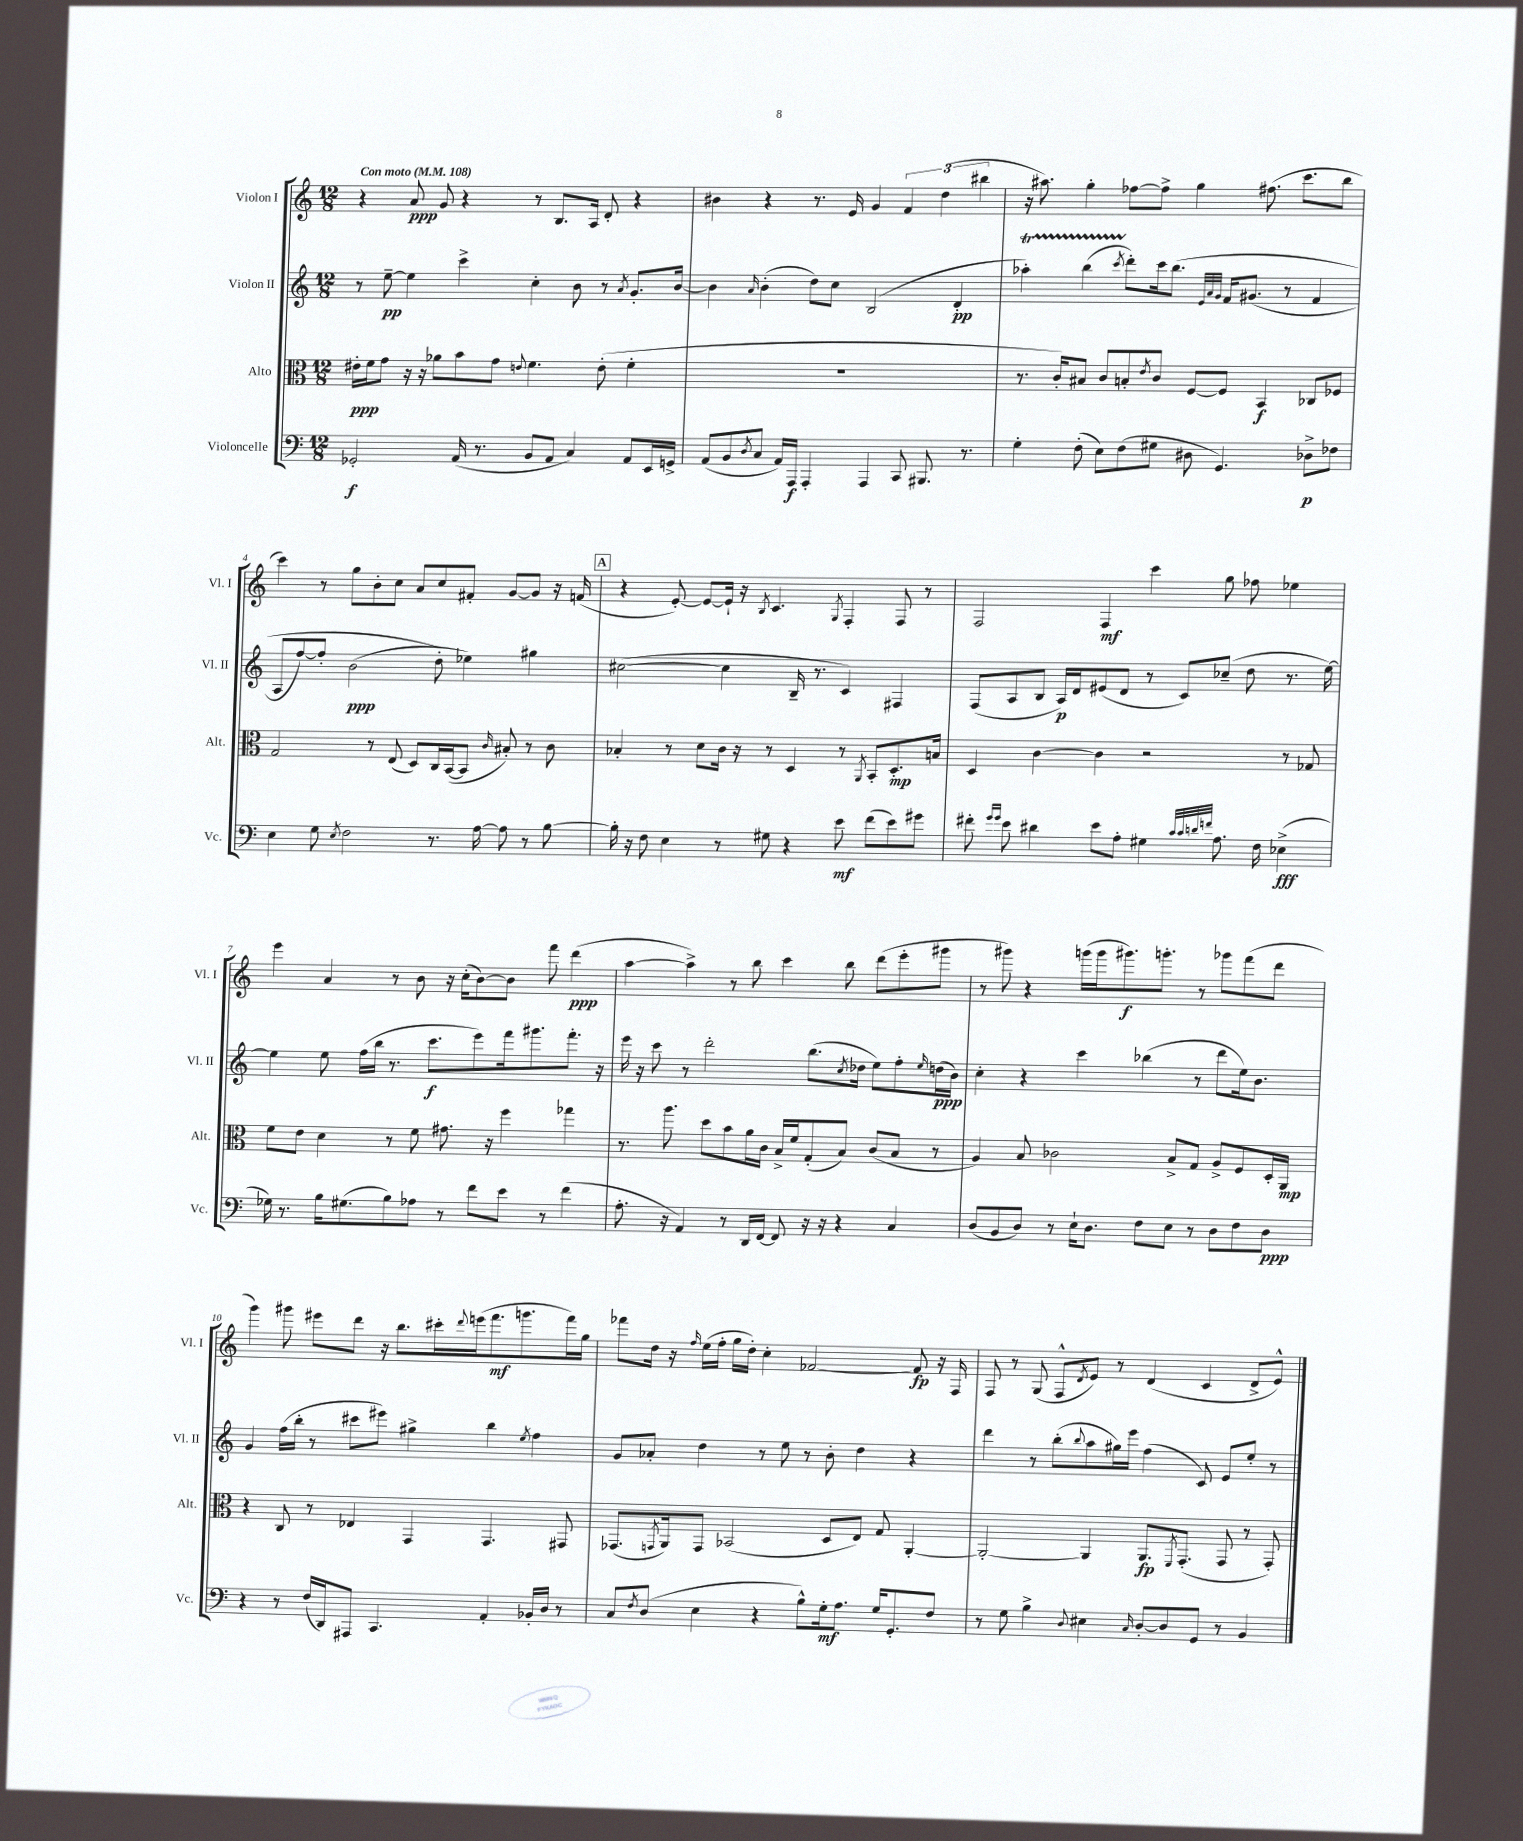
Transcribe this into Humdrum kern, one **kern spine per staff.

**kern	**kern	**kern	**kern
*staff4	*staff3	*staff2	*staff1
*clefF4	*clefC3	*clefG2	*clefG2
*k[]	*k[]	*k[]	*k[]
*M12/8	*M12/8	*M12/8	*M12/8
*MM108	*MM108	*MM108	*MM108
2GG-'	16e#'	8r	4r
.	16f	.	.
.	8g	[8ee~	.
.	16r	4ee]	8a
.	16r	.	.
.	8a-	.	8g
(16AA	8b	4ccc^	4r
8.r	.	.	.
.	8g	.	.
.	8qqe	.	.
8BB	4.f	4cc'	8r
8AA	.	.	8.B
4C)	.	8b	.
.	.	.	16A
.	(8e'	8r	8d'
.	.	8qa	.
8AA	4f'	8.g'	4r
16EE	.	.	.
16GG^	.	[16b	.
=	=	=	=
(8AA	1.r	4b]	4b#
8BB	.	.	.
8qD	.	16qqa	.
8C	.	(4b'	4r
16AA)	.	.	.
16AAA	.	.	.
4AAA'	.	8dd)	8.r
.	.	8cc	.
.	.	.	16e
4AAA	.	(2B	4g
8CC	.	.	6f
8.BBB#	.	.	.
.	.	.	(6dd
.	.	4d'	.
8.r	.	.	.
.	.	.	6bb#
=	=	=	=
4G'	8.r	4aa-')	16r
.	.	.	8.aa#)
.	16c')	.	.
(8F'	8B#	(4bb	4gg'
8E)	8c	.	.
.	.	8qccc	.
(8F	8B'	8ddd')	[8ff-
.	8qe	.	.
8G#	8c	16ccc	8ff-^]
.	.	&(8.bb	.
8D#	[8F	.	4gg
.	.	32qqe	.
.	.	32qqa	.
.	.	32qqg	.
4.GG)	8F]	16f	.
.	.	(8.g#	.
.	4BB	.	(8.ff#
.	.	8r	.
.	.	.	8.ccc
8D-^	8C-	4f	.
8F-	8F-	.	8bb
=	=	=	=
4E	2G	8A	4ccc)
.	.	[8ff)	.
8G	.	8ff']	8r
8qE	.	.	.
2F	.	(2b	8gg
.	8r	.	8b'
.	(8E	.	8cc
.	8D)	.	8a
8.r	16C	8dd'&)	8cc
.	([16BB	.	.
.	8BB]	4ee-)	8f#'
[16A	.	.	.
.	16qqc	.	.
8A]	8B#')	.	[8g
8r	8r	4gg#	8g]
[8B	8c	.	16r
.	.	.	(16f
=	=	=	=
16B']	4B-'	([2cc#	4r
16r	.	.	.
8F	.	.	.
4E	8r	.	[8e')
.	8d	.	8e_
8r	16c	4cc#]	16e`]
.	16r	.	16r
.	.	.	8qB
8G#	8r	.	4.c
4r	4D	16B~	.
.	.	8.r	.
.	.	.	8qG
8e	8r	4c)	4F'
.	8qAA	.	.
(8f	8BB'	.	.
8e)	8.D'	4F#	8F
8g#	.	.	8r
.	16B	.	.
=	=	=	=
8f#'	4D	(8F	2F
16qqg	.	.	.
16qqg	.	.	.
8e	.	8A	.
4d#	[4c	8B	.
.	.	16A)	.
.	.	16d	.
8e	4c]	(8e#	4F
8A'	.	8d	.
4G#	2r	8r	4ccc
.	.	8c)	.
32qqc	.	.	.
32qqc	.	.	.
32qqd	.	.	.
32qqf	.	.	.
8.A	.	(8cc-~	8gg
.	.	8dd	8ff-
16F	.	.	.
(4E-^	8r	8.r	4ee-
.	8G-	.	.
.	.	[16ee)	.
=	=	=	=
16G-)	8f	4ee]	4eee
8.r	.	.	.
.	8e	.	.
16B	4d	8ee	4a
(8.G#	.	.	.
.	.	(16ff	.
.	.	16bb	.
8B)	8r	8.r	8r
8A-	8f	.	8b
.	.	8.ccc	.
8r	8.g#	.	16r
.	.	.	(16cc'
8f	.	8eee)	[8b)
.	16r	.	.
8e	4ff	16fff	8b]
.	.	8.ggg#	.
8r	.	.	8fff
(4f	4gg-	8.fff'	(4ddd
.	.	16r	.
=	=	=	=
8.A'	8.r	16eee	[4aa
.	.	16r	.
.	.	8ccc	.
16r	8.aa	.	.
4AA)	.	8r	4aa^])
.	8dd	2ddd'	.
8r	8b	.	8r
16DD	16a	.	8bb
[16FF	16c	.	.
8FF]	16B^	.	4ccc
.	16f	.	.
16r	(8G'	(8.bb	.
16r	.	.	.
4r	8B)	.	8bb
.	.	8qcc	.
.	.	16dd-	.
.	(8c	8ee)	(8ddd
4C	8B	8ff'	8eee'
.	.	16qqee	.
.	8r	(16dd	8ggg#
.	.	16b)	.
=	=	=	=
(8D	4A)	4cc'	8r
8BB	.	.	8ggg#)
8D)	8B	4r	4r
8r	2c-	.	.
16E`	.	4ccc	(16ggg
8.D	.	.	16ggg
.	.	.	8.ggg#)
8F	.	(4bb-	.
.	.	.	8.ggg'
8E	8B^	.	.
8r	8G	8r	8r
8D	8A^	8ddd	8ggg-
8F	8F	16ee)	(8fff
.	.	8.b	.
8D	16D'	.	8ddd
.	16AA	.	.
=	=	=	=
4r	4r	4g	4ggg)
8r	8C	(16ff	8ggg#
.	.	16bb'	.
(16F	8r	8r	8eee#
16DD)	.	.	.
8AAA#	4E-	8ccc#	8ddd
4.CC	.	8eee#)	16r
.	.	.	8.bb
.	4GG	4gg#^	.
.	.	.	16ccc#'
.	.	.	8qqddd
.	.	.	(16eee
4AA'	4.GG	4bb	8.fff
.	.	.	8.ggg
.	.	8qee	.
16BB-'	.	4ff	.
16D	.	.	.
8r	8GG#	.	16fff)
.	.	.	16gg
=	=	=	=
8C	(8.GG-	8g	8fff-
8qF	.	.	.
(8D	.	8a-'	16dd
.	8qGG	.	.
.	16AA)	.	16r
.	.	.	16qqff
4E	8GG	4dd	(16ee
.	.	.	16ff'
.	(2BB-	.	16gg
.	.	.	16dd')
4r	.	8r	4cc'
.	.	8ee	.
8B^^)	.	8r	[2f-
16G'	8D	8b'	.
8.A	.	.	.
.	8E)	4dd	.
16G	8G	.	.
8.GG'	.	.	.
.	[4AA'	4r	8f-]
8F	.	.	16r
.	.	.	16F
=	=	=	=
8r	2AA'_	4ddd	8F
8G	.	.	8r
4B^	.	8r	(8G
.	.	(8bb'	8F^^
8qqD	.	8qqbb	8qd
4E#	4AA]	8aa	8e)
.	.	16gg#)	8r
.	.	16eee	.
16qqC	.	.	.
[8D'	8.AA	(4ff	(4d
8D]	.	.	.
.	8qFF	.	.
.	(8.GG'	.	.
8GG	.	8c)	4c
8r	8GG	8e	.
4BB	8r	8ee'	8d^
.	8GG')	8r	8e^^)
==	==	==	==
*-	*-	*-	*-
